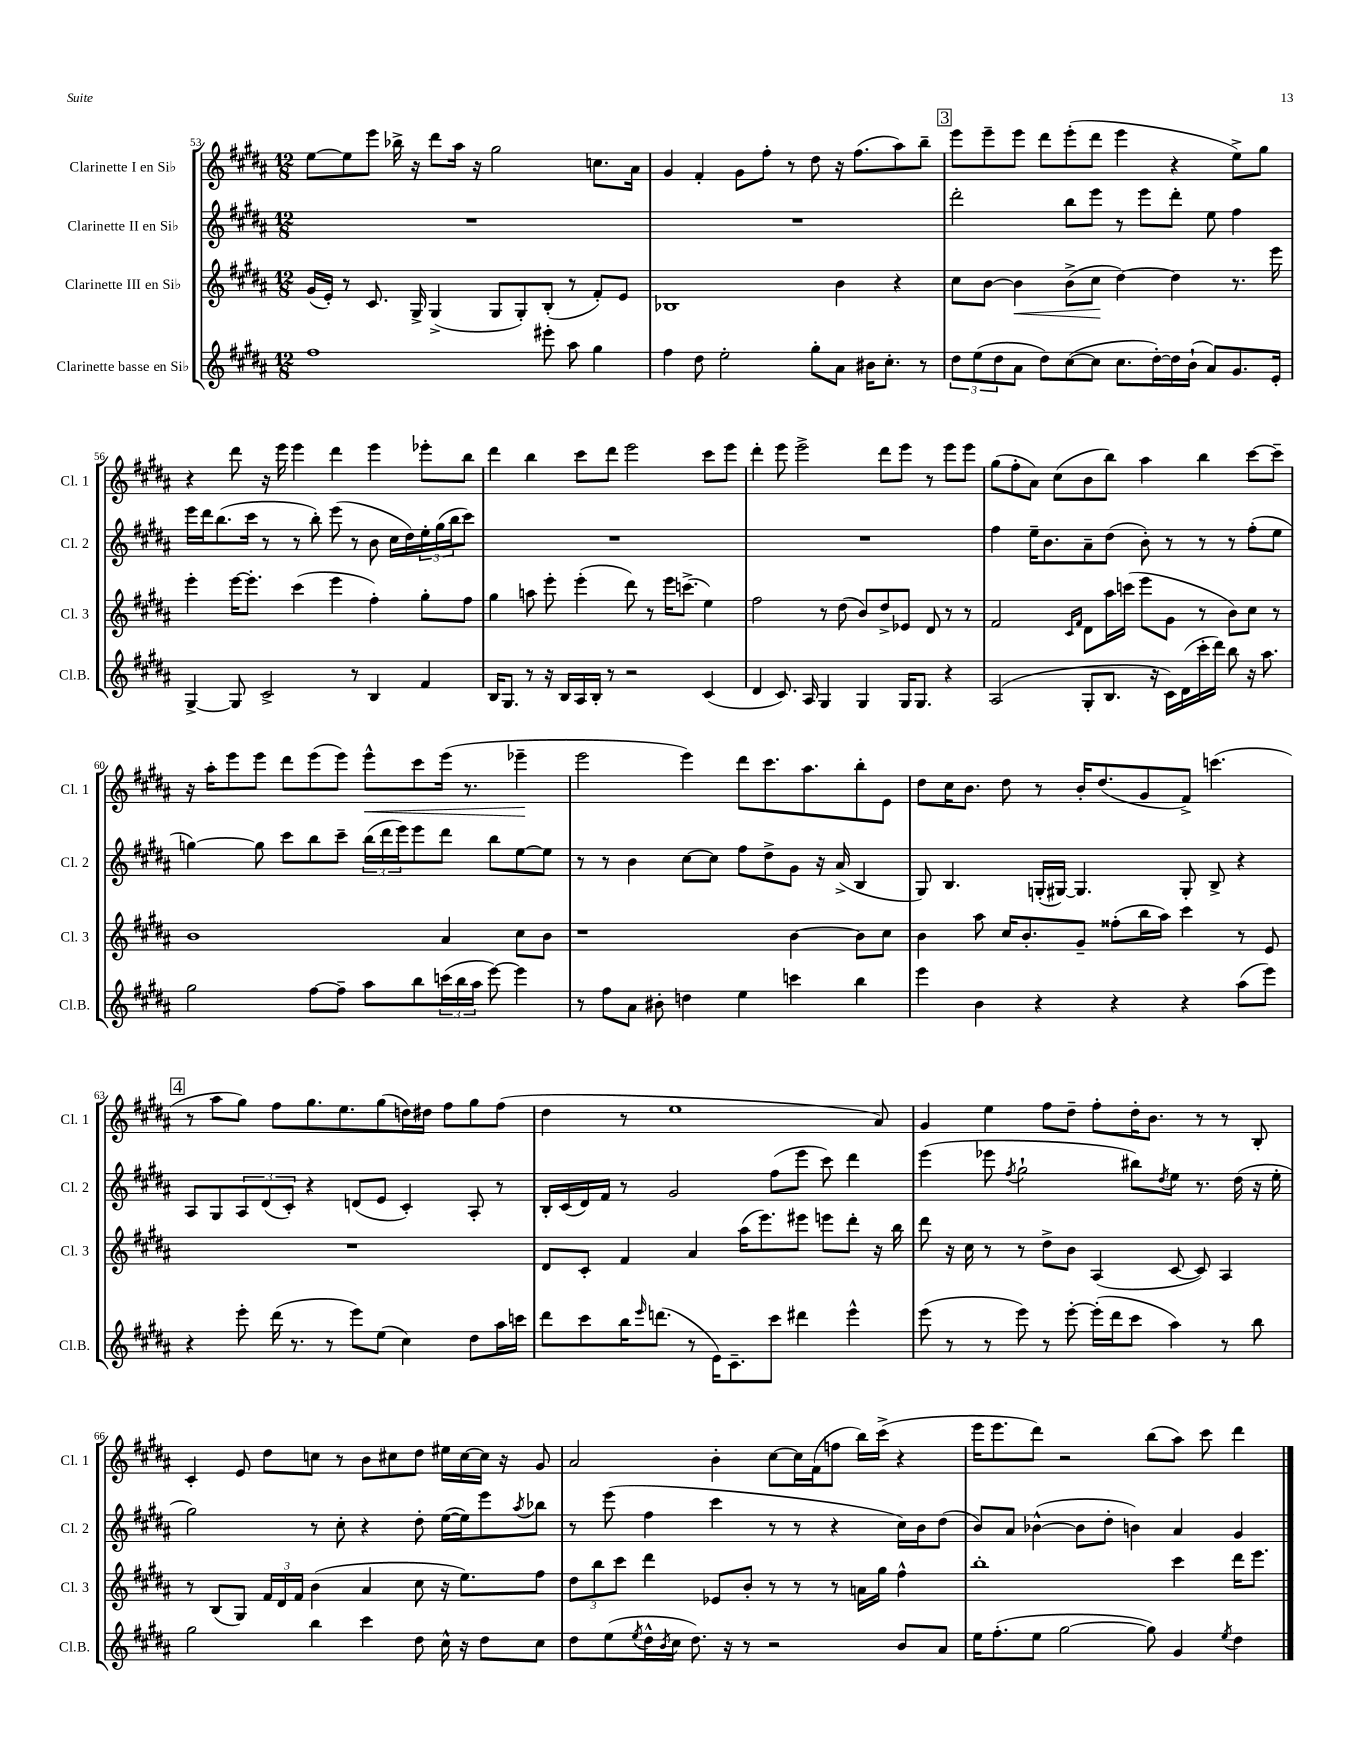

**kern	**kern	**kern	**kern
*staff4	*staff3	*staff2	*staff1
*clefG2	*clefG2	*clefG2	*clefG2
*k[f#c#g#d#a#]	*k[f#c#g#d#a#]	*k[f#c#g#d#a#]	*k[f#c#g#d#a#]
*M12/8	*M12/8	*M12/8	*M12/8
1ff#	(16g#	1.r	[8ee
.	16e')	.	.
.	8r	.	8ee]
.	8.c#	.	8eee
.	.	.	16bb-^
.	16G#^	.	16r
.	(4G#^	.	8ddd#
.	.	.	16aa#
.	.	.	16r
.	8G#	.	2gg#
.	8G#')	.	.
8eee#'	(8B'	.	.
8aa#	8r	.	.
4gg#	8f#')	.	8.cc
.	8e	.	.
.	.	.	16a#
=	=	=	=
4ff#	1B-	1.r	4g#
8dd#	.	.	4f#'
2ee'	.	.	.
.	.	.	8g#
.	.	.	8ff#'
.	.	.	8r
8gg#'	.	.	8dd#
8a#	4b	.	16r
.	.	.	(8.ff#
16b#	.	.	.
8.cc#'	.	.	.
.	4r	.	8aa#)
8r	.	.	8bb~
=	=	=	=
12dd#	8cc#	2ddd#'	8eee
(12ee	.	.	.
.	[8b	.	8eee~
12dd#	.	.	.
8a#	4b]	.	8eee
8dd#)	.	.	8ddd#
([8cc#	(8b^	8bb	(8eee'
8cc#]	8cc#	8eee	8ddd#
8.cc#	[4dd#)	8r	4eee
.	.	8eee	.
[16dd#')	.	.	.
16dd#]	4dd#]	8ddd#'	4r
(16b`	.	.	.
8a#)	.	8ee	.
8.g#	8.r	4ff#	8ee^)
.	.	.	8gg#
16e'	16eee	.	.
=	=	=	=
[4G#^	4eee'	16eee	4r
.	.	16ddd#	.
.	.	(8.bb	.
8G#]	[16eee	.	8ddd#
.	8.eee']	16ccc#	.
2c#^	.	8r	16r
.	.	.	16eee
.	(4ccc#	8r	4eee
.	.	8bb')	.
.	4eee	(8eee	4ddd#
8r	.	8r	.
4B	4ff#')	8b	4eee
.	.	16cc#	.
.	.	16dd#)	.
4f#	8gg#'	24ee'	8eee-'
.	.	(24gg#	.
.	.	24bb	.
.	8ff#	8ccc#)	8bb
=	=	=	=
16B	4gg#	1.r	4ddd#
8.G#	.	.	.
8r	8aa	.	4bb
16r	8eee'	.	.
16B	.	.	.
16A#	(4eee'	.	8ccc#
16B'	.	.	.
8r	.	.	8ddd#
2r	8ddd#)	.	2eee
.	8r	.	.
.	16eee	.	.
.	(8.ccc^	.	.
(4c#	4ee)	.	8ccc#
.	.	.	8eee
=	=	=	=
4d#	2ff#	1.r	4ddd#'
8.c#)	.	.	8eee
.	.	.	2eee^
16A#	.	.	.
4G#	8r	.	.
.	(8dd#	.	.
4G#	8b)	.	.
.	8dd#^	.	8ddd#
16G#	8e-	.	8eee
8.G#	.	.	.
.	8d#	.	8r
4r	8r	.	8eee
.	8r	.	8eee
=	=	=	=
(2A#	2f#	4ff#	(8gg#
.	.	.	8ff#'
.	.	16ee~	8a#)
.	.	8.b	.
.	.	.	(8cc#
.	16qqc#	.	.
.	16qqf#	.	.
8G#'	8d#	8a#~	8b
8.B	16aa#	(8dd#	8bb)
.	(16ccc	.	.
.	8eee	8b')	4aa#
16r	.	.	.
16c#)	8g#	8r	.
(16d#	.	.	.
16ccc#'	8r	8r	4bb
16ddd#)	.	.	.
8bb	8b)	8r	.
16r	8cc#	(8ff#'	[8ccc#
8.aa#	.	.	.
.	8r	8ee	8ccc#~]
=	=	=	=
2gg#	1b	[4gg)	16r
.	.	.	16aa#'
.	.	.	8eee
.	.	8gg]	8eee
.	.	8ccc#	8ddd#
[8ff#	.	8bb	(8eee
8ff#~]	.	8ccc#~	8eee)
8aa#	.	(24bb	8eee^^
.	.	24ddd#	.
.	.	24eee)	.
8bb	.	8eee	8ccc#
(24ccc	4a#	8ddd#	(16eee
24bb	.	.	.
.	.	.	8.r
24aa#	.	.	.
[8eee)	.	8bb	.
4eee]	8cc#	[8ee	4eee-~
.	8b	8ee]	.
=	=	=	=
8r	1r	8r	2eee
8ff#	.	8r	.
8a#	.	4b	.
8b#'	.	.	.
4dd	.	[8cc#	4eee)
.	.	8cc#]	.
4ee	.	8ff#	8ddd#
.	.	8dd#^	8.ccc#
4ccc	[4b	8g#	.
.	.	.	8.aa#
.	.	16r	.
.	.	(16a#^	.
4bb	8b]	4B	8bb'
.	8cc#	.	8e
=	=	=	=
4eee	4b	8G#)	8dd#
.	.	4.B	16cc#
.	.	.	8.b
4b	8aa#	.	.
.	16cc#	.	8dd#
.	8.b'	.	.
4r	.	(16G'	8r
.	.	[16G#)	.
.	8g#~	4.G#]	16b'
.	.	.	(8.dd#
4r	(8ff##'	.	.
.	16bb	.	8g#
.	16aa#)	.	.
4r	4ccc#	8G#'	8f#^)
.	.	8B^	(4.ccc
(8aa#	8r	4r	.
8eee)	8e	.	.
=	=	=	=
4r	1.r	8A#	8r
.	.	8G#	8aa#
8eee'	.	12A#	8gg#)
.	.	(12d#	.
(16ddd#	.	.	8ff#
.	.	12c#')	.
8.r	.	.	.
.	.	4r	8.gg#
8r	.	.	.
.	.	.	8.ee
8eee)	.	(8d	.
(8ee	.	8e	(8gg#
4cc#)	.	4c#')	16dd)
.	.	.	16dd#
.	.	.	8ff#
8dd#	.	8A#'	8gg#
16aa#	.	8r	(8ff#
16ccc	.	.	.
=	=	=	=
8ddd#	8d#	16B'	4dd#
.	.	(16c#	.
8ccc#	8c#'	16d#)	.
.	.	16f#	.
16bb	4f#	8r	8r
16qqeee	.	.	.
(8.ddd	.	.	.
.	.	2g#	1ee
8r	4a#	.	.
16e)	.	.	.
8.c#~	.	.	.
.	(16aa#	.	.
.	8.eee)	.	.
8ccc#	.	(8ff#	.
4ddd#	8eee#	8eee	.
.	8eee	8ccc#)	.
4eee^^	8ddd#'	4ddd#	.
.	16r	.	8a#)
.	16bb	.	.
=	=	=	=
(8eee	8ddd#	(4eee	4g#
8r	16r	.	.
.	16cc#	.	.
8r	8r	8eee-	4ee
.	.	8qff#	.
8eee)	8r	2gg#`	.
8r	8dd#^	.	8ff#
[8eee'	8b	.	8dd#~
(16eee']	(4A#	.	8ff#'
16ddd#	.	.	.
8ccc#	.	8bb#)	16dd#'
.	.	.	8.b
.	.	8qdd#	.
4aa#)	[8c#	8ee	.
.	8c#])	8.r	8r
8r	4A#	.	8r
.	.	(16dd#	.
8bb	.	16r	8B'
.	.	16ee'	.
=	=	=	=
2gg#	8r	2gg#)	4c#'
.	(8B	.	.
.	8G#)	.	8e
.	24f#	.	8dd#
.	24d#	.	.
.	24f#	.	.
4bb	(4b	8r	8cc
.	.	8cc#'	8r
4ccc#	4a#	4r	8b
.	.	.	8cc#
8dd#	8cc#	8dd#'	8dd#
16cc#^^	16r	([16ee	16ee#
16r	8.ee)	16ee])	[16cc#
8dd#	.	8eee	16cc#]
.	.	.	16r
.	.	8qaa#	.
8cc#	8ff#	8bb-	8g#
=	=	=	=
8dd#	12dd#	8r	2a#
.	12bb	.	.
(8ee	.	(8eee	.
.	12ccc#	.	.
8qee	.	.	.
16dd#^^	4ddd#	4ff#	.
8qb	.	.	.
16cc#	.	.	.
8.dd#)	.	.	.
.	8e-	4ccc#	4b'
16r	.	.	.
8r	8b'	.	.
2r	8r	8r	[8cc#
.	8r	8r	16cc#]
.	.	.	(16f#
.	8r	4r	8ff
.	16a	.	16bb)
.	16gg#	.	(16ccc#^
8b	4ff#^^	16cc#)	4r
.	.	16b	.
8a#	.	(8dd#	.
=	=	=	=
16ee	1bb'	8b)	16eee
(8.ff#'	.	.	8.eee
.	.	8a#	.
8ee	.	([4b-^^	8ddd#)
[2gg#	.	.	2r
.	.	8b-]	.
.	.	8dd#'	.
.	.	4b)	.
8gg#])	.	.	(8bb
4g#	4ccc#	4a#	8aa#)
.	.	.	8ccc#
8qee	.	.	.
4dd#	16ddd#	4g#	4ddd#
.	8.eee	.	.
==	==	==	==
*-	*-	*-	*-
